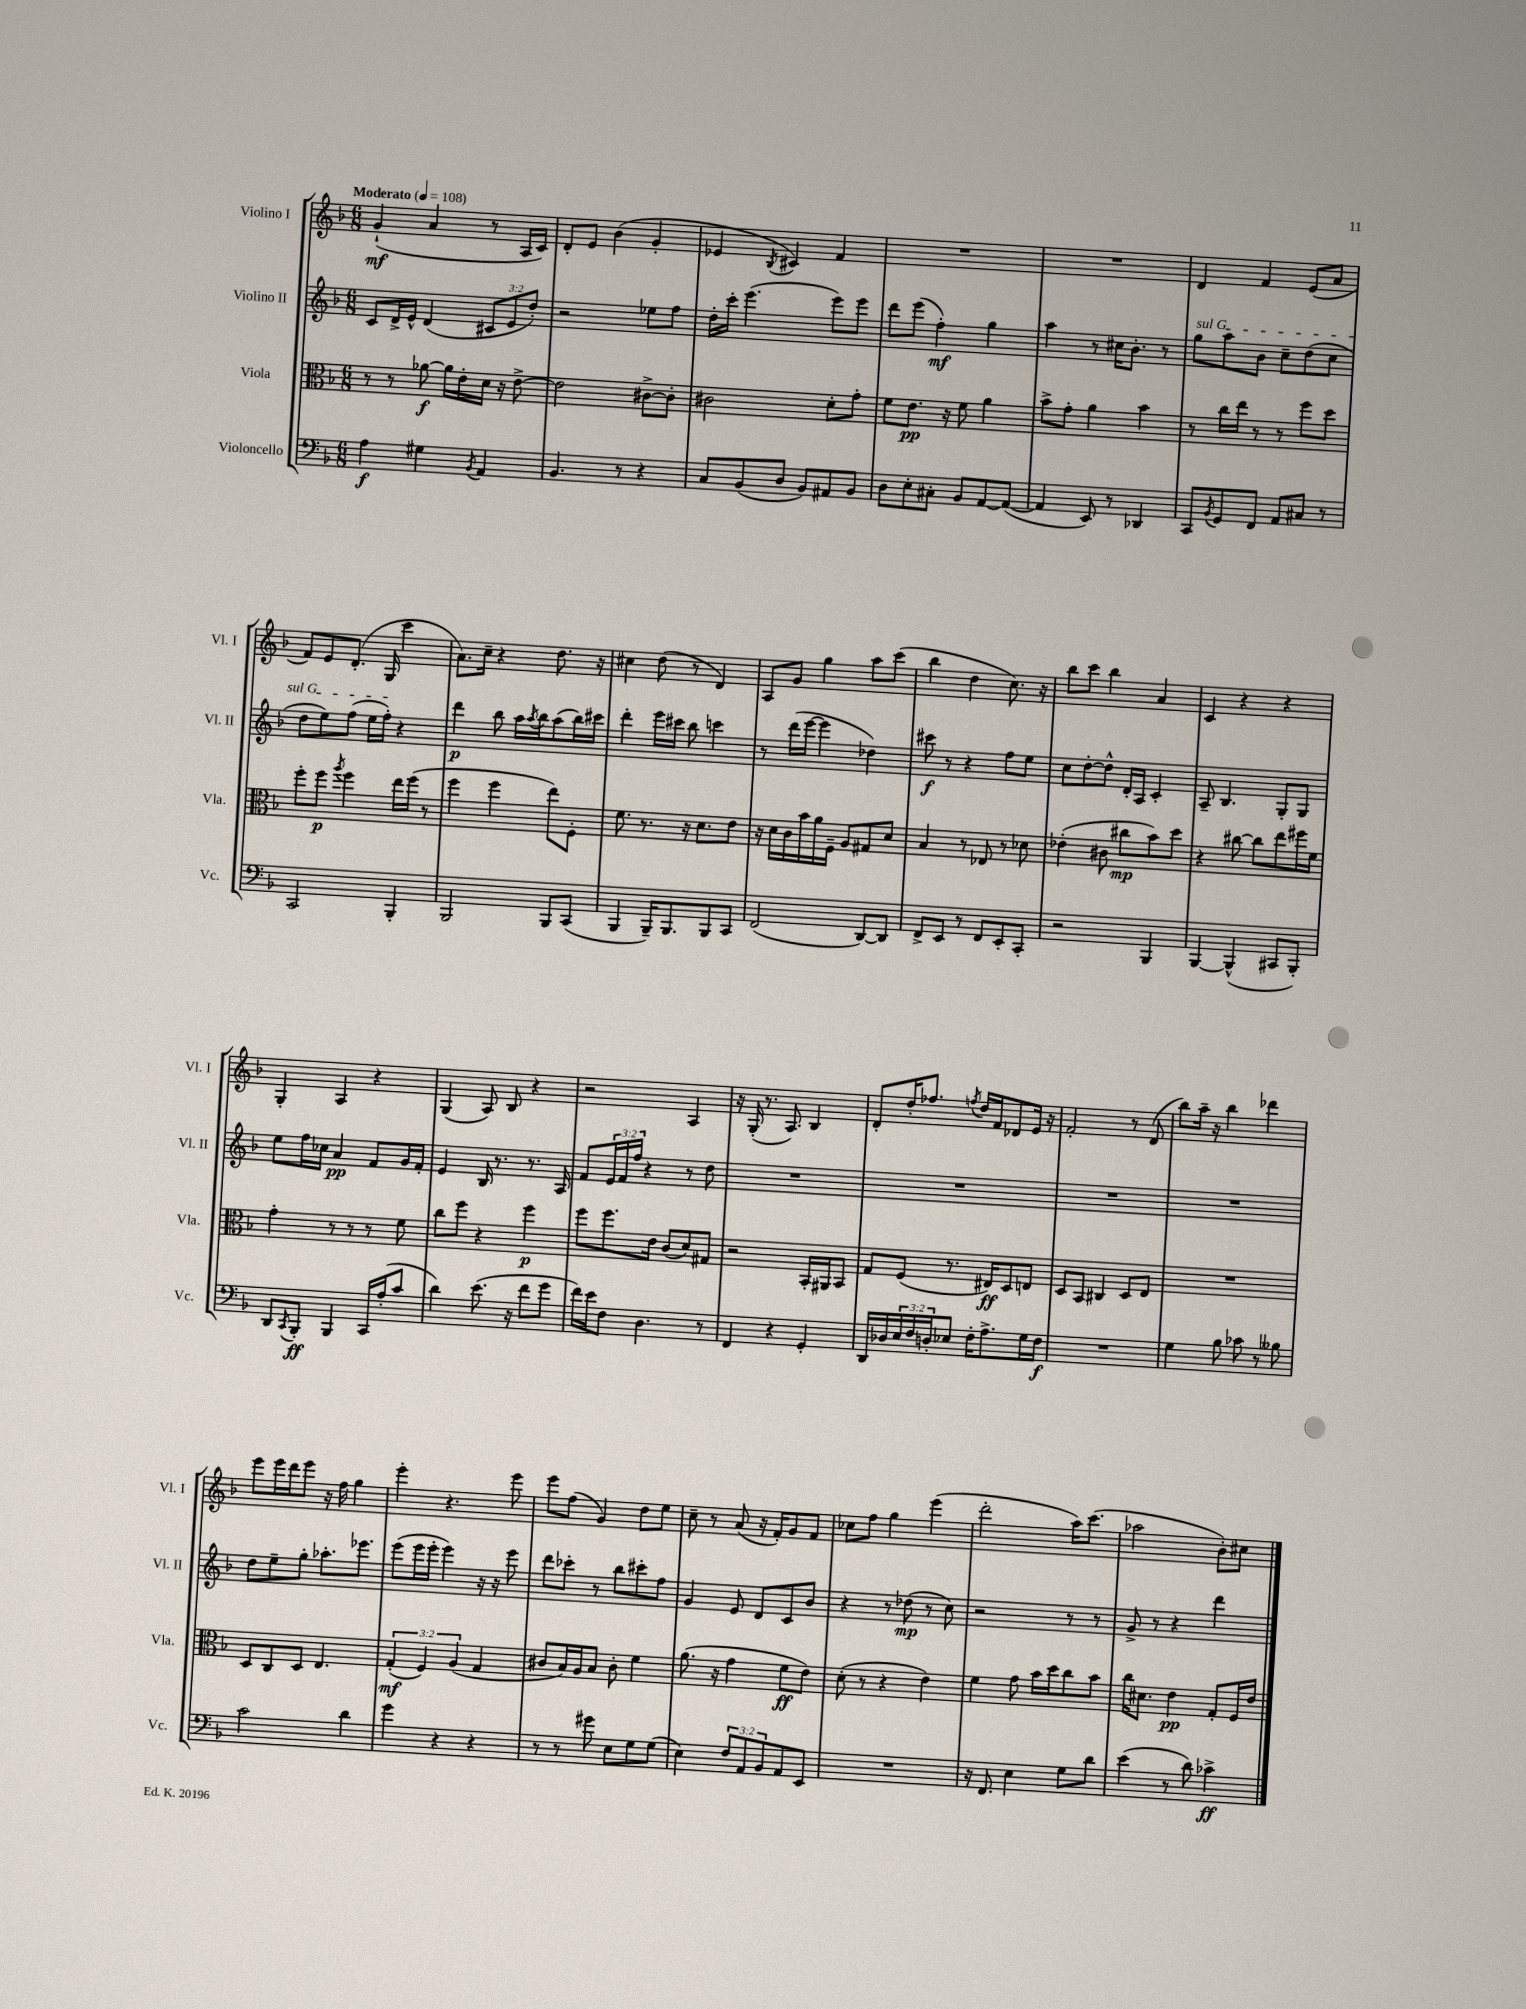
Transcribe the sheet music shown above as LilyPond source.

<<
\new StaffGroup <<
\new Staff = "s0" \with { instrumentName = "Violino I" shortInstrumentName = "Vl. I" } {
    \clef treble \key f \major \numericTimeSignature \time 6/8 \tempo "Moderato" 4 = 108
    g'4-!\mf( a'4 r8 a16 c'16) |
    d'8-. e'8 bes'4( g'4-. |
    ees'4 \acciaccatura { bes8 } cis'4) f'4 |
    R2. |
    R2. |
    d'4 f'4 e'8( a'8 |
    f'8) e'8 d'8.-.( g16 c'''4 |
    a'8.) c''16-- r4 d''8. r16 |
    cis''4 d''8( r8 d'4) |
    a8 g'8 g''4 a''8 c'''8( |
    bes''4 d''4 c''8.) r16 |
    bes''8 c'''8 bes''4 a'4 |
    c'4 r4 r4 |
    g4-. a4 r4 |
    g4( a8) bes8 r4 |
    r2 a4 |
    r16 g16-.( r8. a8.) bes4 |
    d'8-. d''16-. fes''8. \acciaccatura { f''8 } d''16 f'16 des'8 e'16 r16 |
    f'2-. r8 d'8( |
    bes''8) a''16-- r16 bes''4 des'''4 |
    e'''8 e'''16 d'''16 e'''8 r16 f''16 g''4 |
    e'''4-. r4. e'''8 |
    e'''8 f''8( g'4) d''8 e''8 |
    c''8-- r8 a'8( r16 f'16-.) g'8 f'8 |
    ces''8 f''8 g''4 e'''4( |
    d'''2-. a''16) c'''8.( |
    aes''2 bes'8-.) cis''8 \bar "|." |
}
\new Staff = "s1" \with { instrumentName = "Violino II" shortInstrumentName = "Vl. II" } {
    \clef treble \key f \major \numericTimeSignature \time 6/8 \override Staff.TupletNumber.text = #tuplet-number::calc-fraction-text
    c'8 d'16-> e'16-^ d'4( \tuplet 3/2 { cis'8 e'8 d''8-.) } |
    r2 ees''8 f''8 |
    d''16-. c'''16-. e'''4.( e'''8) e'''8 |
    d'''8 e'''8( f''4-.\mf) g''4 |
    a''4 r8 cis''16 bes'8.-. r8 |
    \once \override TextSpanner.bound-details.left.text = \markup { \italic "sul G" } g''8\startTextSpan a''8 bes'8 c''8-- d''8( c''8 |
    d''8 e''8) f''8( e''16 f''16-.\stopTextSpan) r4 |
    d'''4\p bes''8 a''16 \acciaccatura { a''8 } bes''16 a''8( bes''16) cis'''16 |
    d'''4-. e'''16 cis'''16 bes''8 c'''4 |
    r8 d'''16( e'''16~ e'''4 des''4) |
    cis'''8\f r8 r4 f''8 e''8 |
    c''8 d''8~-. d''8-^ d'16-. a16 c'4-. |
    a8-- bes4. g8-. g8 |
    e''8 f''16 ces''16 a'4\pp f'8 g'16 f'16-. |
    e'4 bes16 r8. r8. a16 |
    f'8 \tuplet 3/2 { e'16 f'16 f''16 } r4 r8 d''8 |
    R2. |
    R2. |
    R2. |
    R2. |
    d''8 e''8-- g''8-. aes''8.-. ees'''8. |
    e'''8( e'''16 e'''16-. e'''4) r16 r16 e'''8 |
    d'''8 ces'''8-. r8 bes''8 cis'''8-. f''8 |
    g'4 e'8 d'8 c'8 bes'8 |
    r4 r8 des''8\mp( r8 c''8) |
    r2 r8 r8 |
    g'8-> r8 r4 d'''4 \bar "|." |
}
\new Staff = "s2" \with { instrumentName = "Viola" shortInstrumentName = "Vla." } {
    \clef alto \key f \major \numericTimeSignature \time 6/8 \override Staff.TupletNumber.text = #tuplet-number::calc-fraction-text
    r8 r8 aes'8~\f aes'16 e'16-. d'16 r16 e'8~-> |
    e'2 cis'8~-> cis'8-. |
    cis'2 d'8-. g'8-. |
    f'8 e'8.\pp r16 f'8 a'4 |
    bes'8-> g'8-. a'4 bes'4 |
    r8 c''16 e''16 r8 r8 f''8 d''8 |
    f''8-. f''8\p \acciaccatura { a''8 } f''4 e''16 f''16( r8 |
    f''4 f''4 e''8) f8-. |
    f'8. r8. r16 d'8. e'8 |
    r16 d'16 c'16 bes'16 a'16 f16-- a8 gis8 d'8 |
    bes4 r8 ees8 r8 des'8 |
    ees'4-.( cis'8 cis''8\mp bes'8) d''8 |
    r4 cis''8~ cis''8 e''8 fis''16 f'16 |
    g'4-. r8 r8 r8 f'8 |
    c''8 f''8 r4 f''4\p |
    f''8 f''8. e'16 c'8( d'8) gis8 |
    r2 bes,16-. ais,16 bes,8 |
    g8 f8( r8. eis16\ff) d8 e8 |
    d8 bes,8 cis4 d8 e8 |
    R2. |
    d8 c8 d8 e4. |
    \tuplet 3/2 { g4-.\mf( f4) a4( } g4 |
    cis'8 bes16) a16 bes8 cis'8-. f'4 |
    a'8.( r16 g'4 f'8\ff e'8) |
    d'8-.( r8 r4 e'4) |
    f'4 g'8 bes'16 d''16 c''8 bes'8 |
    c''16 dis'8. e'4\pp g8-. f16 e'16 \bar "|." |
}
\new Staff = "s3" \with { instrumentName = "Violoncello" shortInstrumentName = "Vc." } {
    \clef bass \key f \major \numericTimeSignature \time 6/8 \override Staff.TupletNumber.text = #tuplet-number::calc-fraction-text
    a4\f gis4 \acciaccatura { bes,8 } a,4 |
    bes,4. r8 r4 |
    c8 bes,8( d8 bes,8) ais,8 bes,8 |
    d8 e8-. cis8-. bes,8 a,8~ a,8~( |
    a,4 e,8) r8 des,4 |
    c,8 \acciaccatura { bes,8 } g,8 f,8 a,8 cis8 r8 |
    c,2 bes,,4-. |
    bes,,2 bes,,8 c,8( |
    bes,,4 bes,,16--) bes,,8. bes,,8 c,8 |
    f,2( d,8~) d,8 |
    f,8-> e,8 r8 f,8 e,8-. c,8-. |
    r2 bes,,4 |
    bes,,4~ bes,,4-^( cis,8 bes,,8-.) |
    d,8 \acciaccatura { c,8 } bes,,8-.\ff bes,,4 c,16 a16-.( c'8 |
    d'4) e'8.( r16 f'8 g'8 |
    f'16) e'16 f8 d4. r8 |
    f,4 r4 g,4-. |
    d,16 des16 \tuplet 3/2 { e16 f16 d16-. } ees8 f16-. a8.-> g16 f16\f |
    R2. |
    g4 bes8 ces'8 r8 beses8 |
    c'2 d'4 |
    g'4 r4 r4 |
    r8 r8 gis'8 e8 g8 g8( |
    e4) \tuplet 3/2 { f8 a,8 bes,8 } a,8 e,8 |
    R2. |
    r16 f,8. e4 g8 d'8 |
    e'4( r8 d'8) ces'4->\ff \bar "|." |
}
>>
>>
\layout { \context { \Score \remove "Bar_number_engraver" } }
